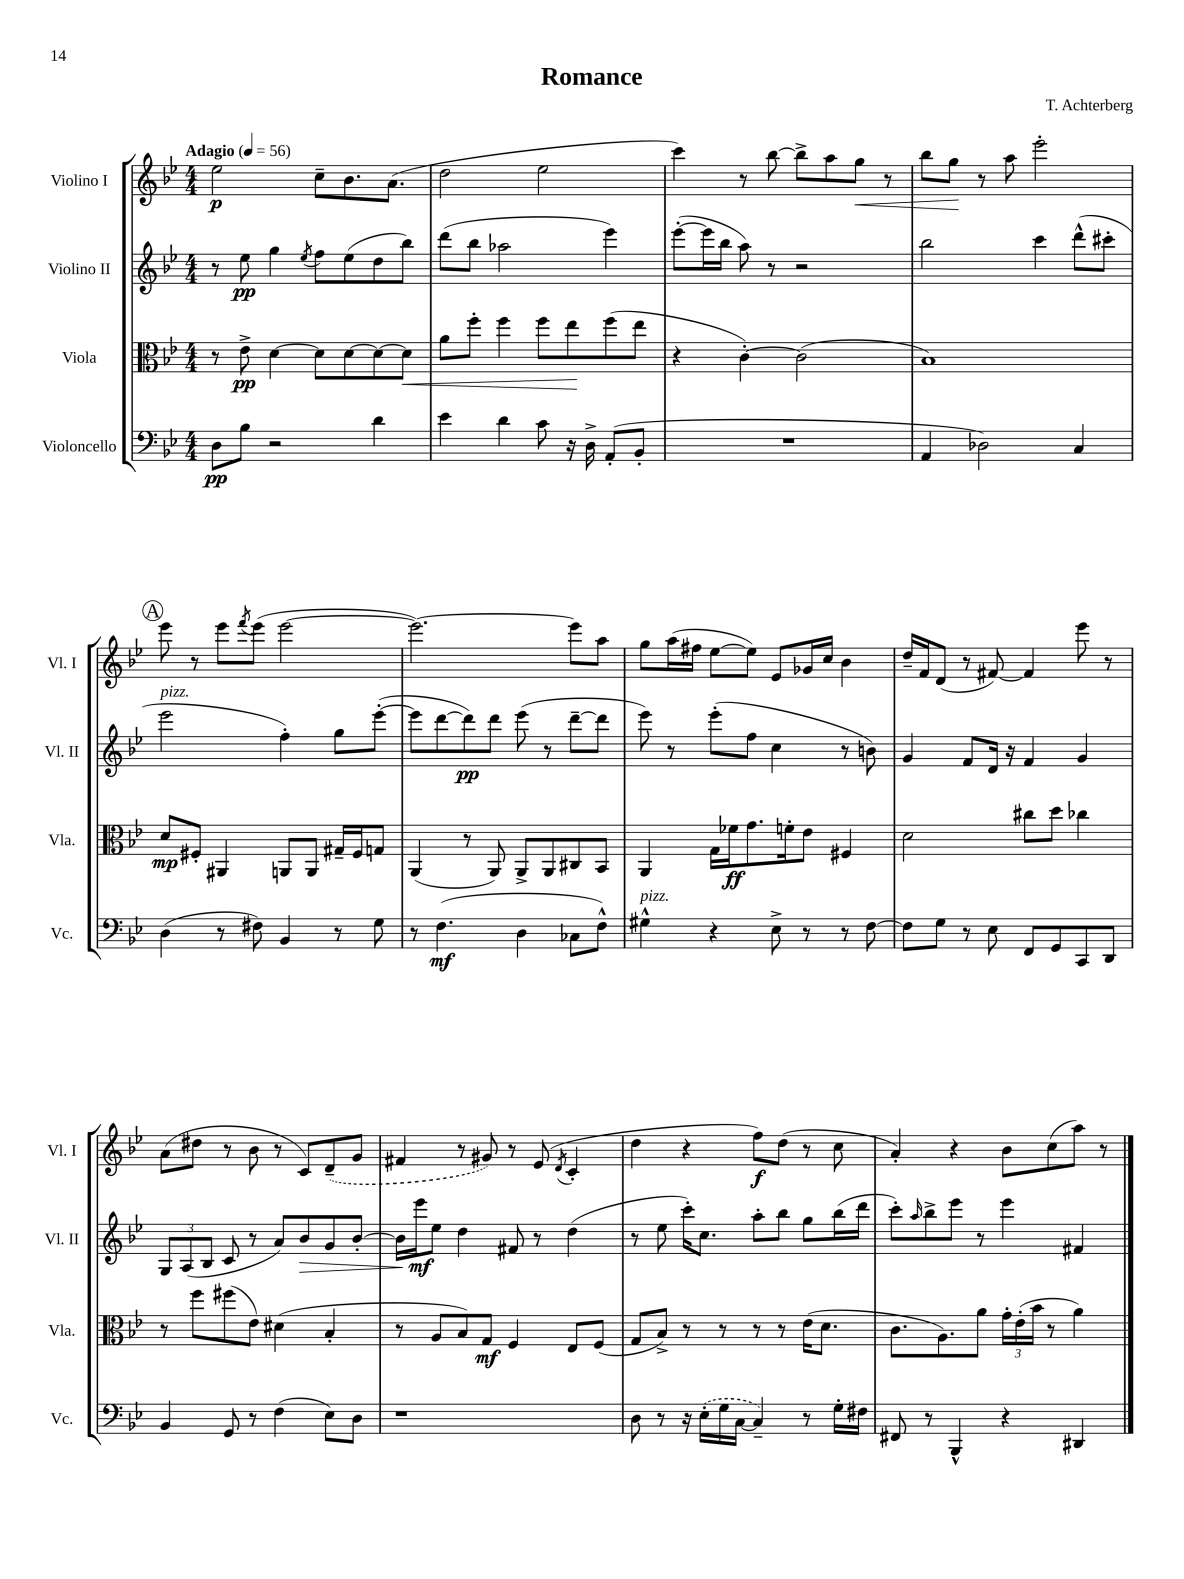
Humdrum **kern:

**kern	**dynam	**kern	**dynam	**kern	**dynam	**kern	**dynam
*part4	*part4	*part3	*part3	*part2	*part2	*part1	*part1
*staff4	*staff4	*staff3	*staff3	*staff2	*staff2	*staff1	*staff1
*I"Violoncello	*	*I"Viola	*	*I"Violino II	*	*I"Violino I	*
*I'Vc.	*	*I'Vla.	*	*I'Vl. II	*	*I'Vl. I	*
*clefF4	*	*clefC3	*	*clefG2	*	*clefG2	*
*k[b-e-]	*	*k[b-e-]	*	*k[b-e-]	*	*k[b-e-]	*
*M4/4	*	*M4/4	*	*M4/4	*	*M4/4	*
*MM56	*	*MM56	*	*MM56	*	*MM56	*
=1	=1	=1	=1	=1	=1	=1	=1
!	!	!	!	!	!	!LO:TX:a:B:t=Adagio	!
8D\L	pp	8r	.	8r	.	2ee-\	p
8B-\J	.	8e-^\	pp	8ee-\	pp	.	.
2r	.	[4d\	.	4gg\	.	.	.
.	.	.	.	8qee-/	.	.	.
.	.	8d\L]	.	8ff\L	.	8cc~\L	.
.	.	[8d\	.	(8ee-\	.	8.b-\	.
4d\	.	8d\_	.	8dd\	.	.	.
.	.	.	.	.	.	(8.a\J	.
!	!	!	!LO:HP:b	!	!	!	!
.	.	8d\J]	<	8bb-\J)	.	.	.
=2	=2	=2	=2	=2	=2	=2	=2
4e-\	.	8a\L	.	(8ddd\L	.	2dd\	.
.	.	8ff'\J	.	8bb-\J	.	.	.
4d\	.	4ff\	.	2aa-X\	.	.	.
8c\	.	8ff\L	.	.	.	2ee-\	.
16r	.	8ee-\	.	.	.	.	.
16D^\	.	.	.	.	.	.	.
(8AA'/L	.	(8ff\	[	4eee-\)	.	.	.
8BB-'/J	.	8ee-\J	.	.	.	.	.
=3	=3	=3	=3	=3	=3	=3	=3
1r	.	4r	.	([8eee-'\L	.	4ccc\)	.
.	.	.	.	16eee-\L]	.	.	.
.	.	.	.	16bb-\JJ	.	.	.
.	.	[4c'\)	.	8aa\)	.	8r	.
.	.	.	.	8r	.	[8bb-\	.
.	.	(2c\]	.	2r	.	8bb-^\L]	.
.	.	.	.	.	.	8aa\	.
!	!	!	!	!	!	!	!LO:HP:b
.	.	.	.	.	.	8gg\J	<
.	.	.	.	.	.	8r	.
=4	=4	=4	=4	=4	=4	=4	=4
4AA/	.	1B-)	.	2bb-\	.	8bb-\L	.
.	.	.	.	.	.	8gg\J	.
2D-X\)	.	.	.	.	.	8r	[
.	.	.	.	.	.	8aa\	.
.	.	.	.	4ccc\	.	2eee-'\	.
4C/	.	.	.	(8ddd^^\L	.	.	.
.	.	.	.	8ccc#X'\J	.	.	.
!!LO:LB:g=z
!!LO:REH:place=s1:t=A
=5	=5	=5	=5	=5	=5	=5	=5
!	!	!	!	!LO:TX:a:i:t=pizz.	!	!	!
(4D\	.	8d/L	mp	2eee-\	.	8eee-\	.
.	.	8F#X'/J	.	.	.	8r	.
8r	.	4AA#X/	.	.	.	8eee-\L	.
.	.	.	.	.	.	8qfff/	.
8F#X\)	.	.	.	.	.	(8eee-\J	.
4BB-/	.	8AAn/L	.	4ff'\)	.	[2eee-\	.
.	.	8AA/J	.	.	.	.	.
8r	.	16G#X~/LL	.	8gg\L	.	.	.
.	.	16F#/J	.	.	.	.	.
8G\	.	8Gn/J	.	([8eee-'\J	.	.	.
=6	=6	=6	=6	=6	=6	=6	=6
8r	.	(4AA/	.	8eee-\L]	.	2.eee-\_)	.
(4.F\	mf	.	.	[8ddd\	.	.	.
.	.	8r	.	8ddd\])	pp	.	.
.	.	8AA/)	.	8ddd\J	.	.	.
4D\	.	8AA^/L	.	(8eee-\	.	.	.
.	.	8AA/	.	8r	.	.	.
8C-X\L	.	8C#X/	.	[8ddd~\L	.	8eee-\L]	.
8F^^\J)	.	8BB-/J	.	8ddd\J]	.	8aa\J	.
=7	=7	=7	=7	=7	=7	=7	=7
!LO:TX:a:i:t=pizz.	!	!	!	!	!	!	!
4G#X^^\	.	4AA/	.	8eee-\)	.	8gg\L	.
.	.	.	.	8r	.	(16aa\L	.
.	.	.	.	.	.	16ff#X\JJ	.
4r	.	16G\LL	.	(8eee-'\L	.	[8ee-\L	.
.	.	16f-X\J	ff	.	.	.	.
.	.	8.g\	.	8ff\J	.	8ee-\J])	.
8E-^\	.	.	.	4cc\	.	8e-/L	.
.	.	16fn'\k	.	.	.	.	.
8r	.	8e-\J	.	.	.	16g-X/L	.
.	.	.	.	.	.	16cc/JJ	.
8r	.	4F#X/	.	8r	.	4b-\	.
[8F\	.	.	.	8bn\)	.	.	.
=8	=8	=8	=8	=8	=8	=8	=8
8F\L]	.	2d\	.	4g/	.	16dd~/LL	.
.	.	.	.	.	.	16f/J	.
8G\J	.	.	.	.	.	(8d/J	.
8r	.	.	.	8f/L	.	8r	.
8E-\	.	.	.	16d/Jk	.	[8f#X/)	.
.	.	.	.	16r	.	.	.
8FF/L	.	8cc#X\L	.	4f/	.	4f#/]	.
8GG/	.	8dd\J	.	.	.	.	.
8CC/	.	4cc-X\	.	4g/	.	8eee-\	.
8DD/J	.	.	.	.	.	8r	.
!!LO:LB:g=z
=9	=9	=9	=9	=9	=9	=9	=9
4BB-/	.	8r	.	12G/L	.	(8a\L	.
.	.	.	.	(12A/	.	.	.
.	.	8ff\L	.	.	.	8dd#X\J	.
.	.	.	.	12B-/J	.	.	.
8GG/	.	(8ff#X\	.	8c/	.	8r	.
8r	.	8e-\J)	.	8r	.	8b-\	.
(4F\	.	(4d#X\	.	8a/L)	.	8r	.
!	!	!	!	!	!LO:HP:b	!	!
.	.	.	.	8b-/	>	8c/L)	.
8E-\L)	.	4B-'/	.	8g/	.	(8d~/	.
8D\J	.	.	.	[8b-'/J	.	8g/J	.
=10	=10	=10	=10	=10	=10	=10	=10
1r	.	8r	.	16b-\LL]	.	4f#X/	.
.	.	.	.	16eee-\J	mf	.	.
.	.	8A/L	.	8ee-\J	]	.	.
.	.	8B-/)	.	4dd\	.	8r	.
.	.	8G/J	mf	.	.	8g#X/)	.
.	.	4F/	.	8f#X/	.	8r	.
.	.	.	.	8r	.	(8e-/	.
.	.	.	.	.	.	8qd/	.
.	.	8E-/L	.	(4dd\	.	4c'/	.
.	.	(8F/J	.	.	.	.	.
=11	=11	=11	=11	=11	=11	=11	=11
8D\	.	8G/L	.	8r	.	4dd\	.
8r	.	8B-^/J)	.	8ee-\	.	.	.
16r	.	8r	.	16ccc'\KL)	.	4r	.
(16E-'\LL	.	.	.	8.cc\J	.	.	.
16G\	.	8r	.	.	.	.	.
[16C\JJ	.	.	.	.	.	.	.
4C~/])	.	8r	.	8aa'\L	.	8ff\L)	f
.	.	8r	.	8bb-\J	.	(8dd\J	.
8r	.	(16e-\KL	.	8gg\L	.	8r	.
.	.	8.d\J	.	.	.	.	.
16G'\LL	.	.	.	(16bb-\L	.	8cc\	.
16F#X\JJ	.	.	.	16ddd\JJ	.	.	.
=12	=12	=12	=12	=12	=12	=12	=12
8FF#X/	.	8.c\L	.	8ccc'\L)	.	4a'/)	.
.	.	.	.	16qqaa/	.	.	.
8r	.	.	.	8bb-^\	.	.	.
.	.	8.A\)	.	.	.	.	.
4BBB-^^/	.	.	.	8eee-\J	.	4r	.
.	.	8a\J	.	8r	.	.	.
4r	.	24g'\LL	.	4eee-\	.	8b-\L	.
.	.	(24e-'\	.	.	.	.	.
.	.	24b-\JJ	.	.	.	.	.
.	.	8r	.	.	.	(8cc\	.
4DD#X/	.	4a\)	.	4f#X/	.	8aa\J)	.
.	.	.	.	.	.	8r	.
==	==	==	==	==	==	==	==
*-	*-	*-	*-	*-	*-	*-	*-
